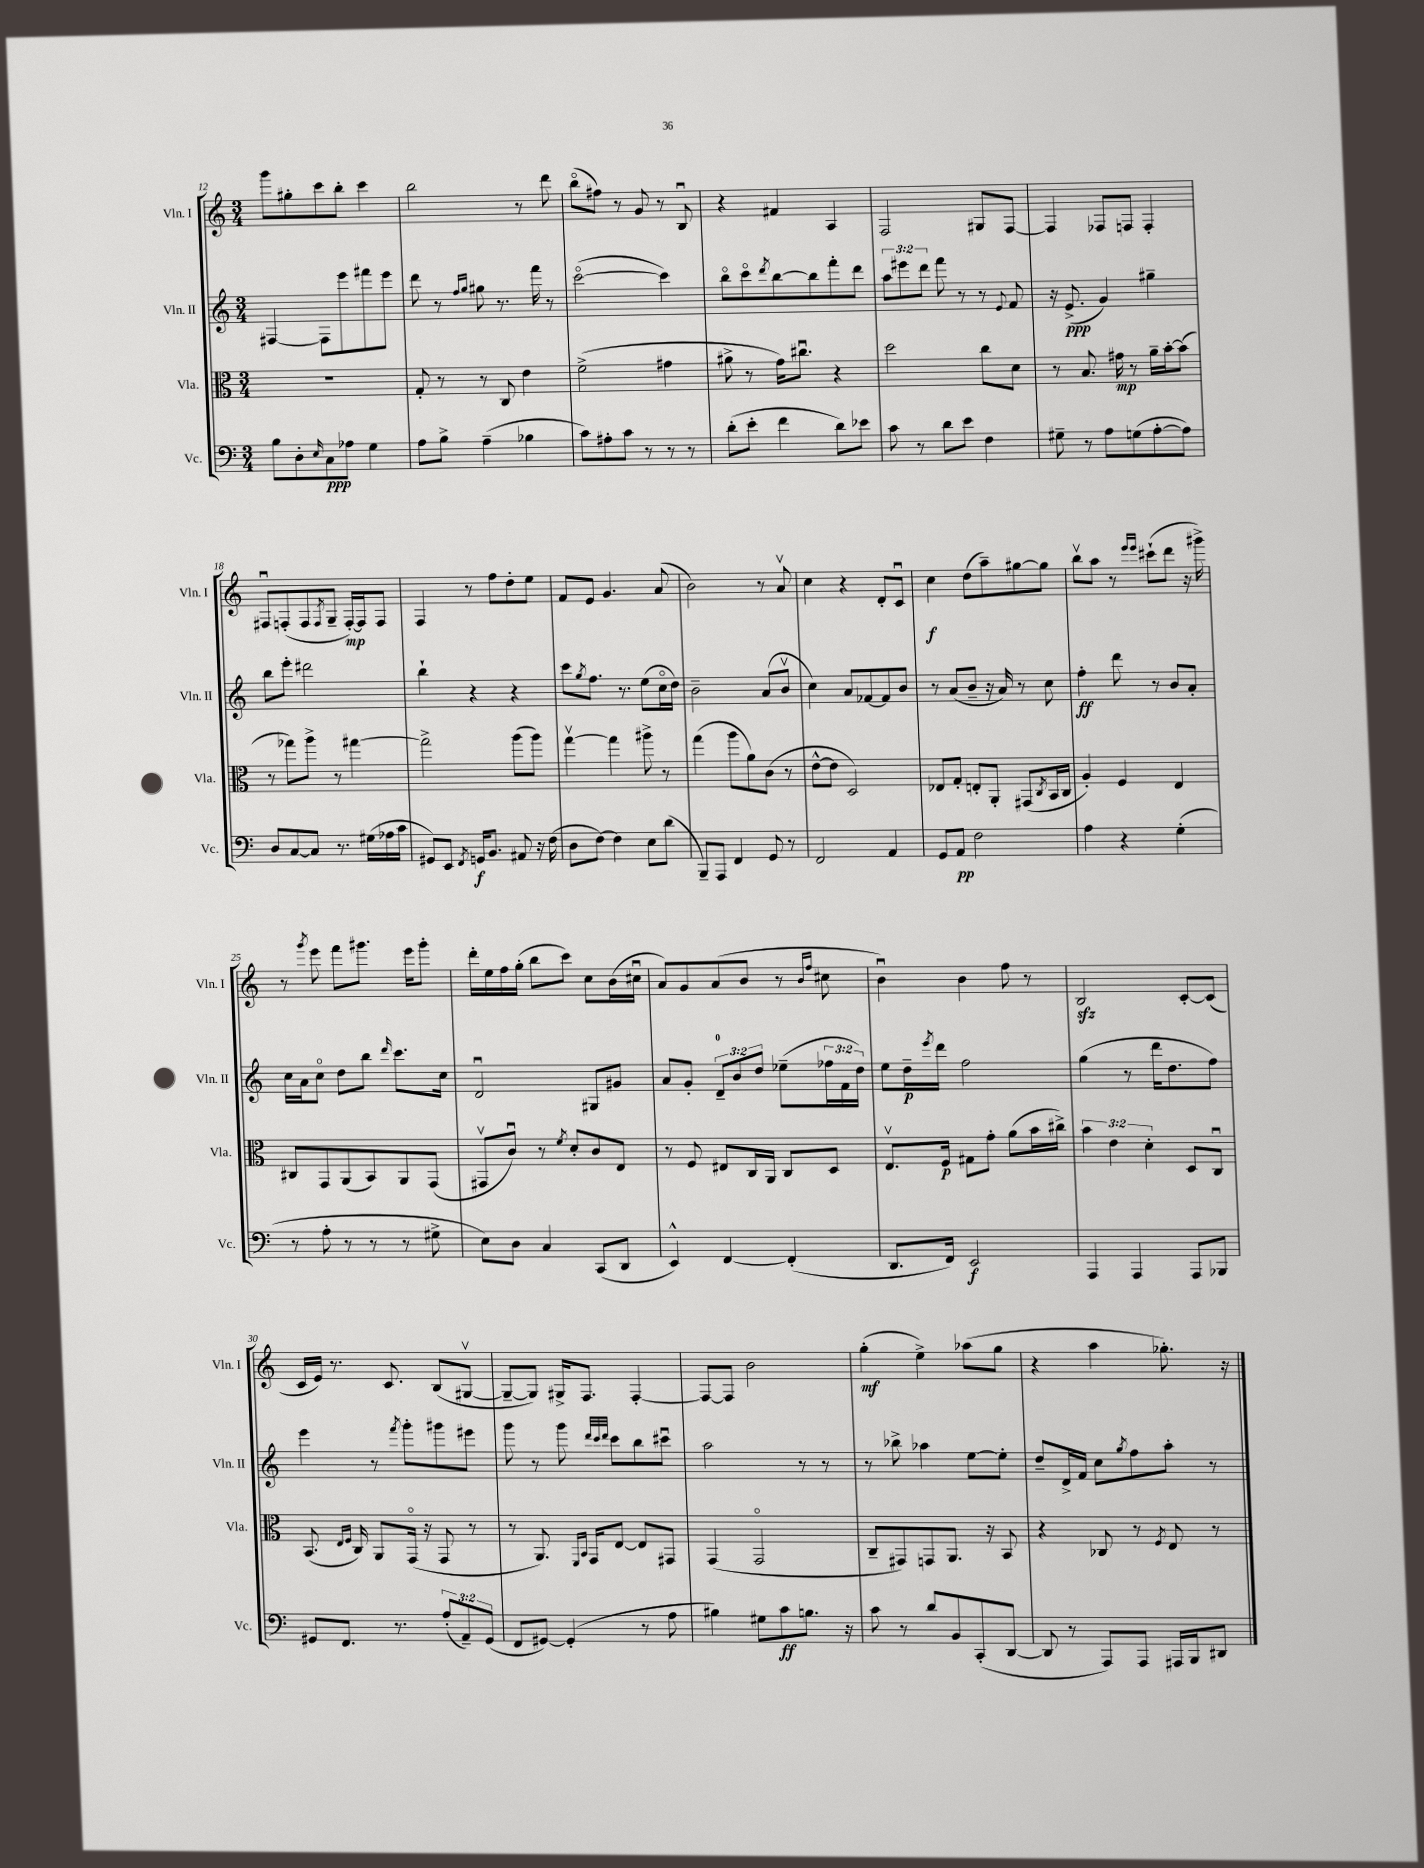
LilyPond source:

<<
\new StaffGroup <<
\new Staff = "s0" \with { instrumentName = "Vln. I" shortInstrumentName = "Vln. I" } {
    \clef treble \key c \major \numericTimeSignature \time 3/4
    g'''8 gis''8-. c'''8 b''8-. c'''4 |
    b''2 r8 d'''8 |
    b''8\flageolet( fis''8) r8 g'8 r8 b8\downbow |
    r4 fis'4 a4 |
    f2 gis8 f8~ |
    f4 fes8 f8 f4-. |
    fis8\downbow f8-.( f8 \acciaccatura { f8 } g8-- f16~-.\mp) f16 f8 |
    f4 r8 f''8 d''8-. e''8 |
    f'8 e'8 g'4. a'8( |
    b'2) r8 a'8\upbow |
    c''4 r4 d'8-. c'8\downbow |
    c''4\f d''8( a''8--) gis''8~ gis''8 |
    b''8\upbow a''8 r8 \grace { e'''16 e'''16 } cis'''8-!( d'''8 r16 gis'''16->) |
    r8 \acciaccatura { g'''8 } e'''8 f'''8 gis'''8. e'''16 gis'''8-. |
    d'''16-. e''16 f''16 g''16-.( b''8 c'''8) c''8 b'16( cis''16\downbow |
    a'8) g'8 a'8( b'8 r8 \grace { b'16 f''16 } cis''8 |
    b'4\downbow) b'4 f''8 r8 |
    b2\sfz c'8~-. c'8( |
    c'16 e'16) r8. c'8. b8( gis8~\upbow |
    gis8~-- gis8) gis16-> f8. f4~-. |
    f8~ f8 b'2 |
    g''4-.\mf( e''4->) aes''8( g''8 |
    r4 a''4 ges''8.-.) r16 \bar "|." |
}
\new Staff = "s1" \with { instrumentName = "Vln. II" shortInstrumentName = "Vln. II" } {
    \clef treble \key c \major \numericTimeSignature \time 3/4 \override Staff.TupletNumber.text = #tuplet-number::calc-fraction-text
    fis4~ fis8 e'''8 fis'''8 e'''8 |
    d'''8 r8 \grace { f''16 g''16 } gis''8 r8. f'''16 r8 |
    c'''2~\flageolet( c'''4) |
    b''8\flageolet c'''8\flageolet \acciaccatura { d'''8 } b''8~ b''8 f'''8-. d'''8 |
    \tuplet 3/2 { a''8 eis'''8 d'''8 } f'''8 r8 r8 \appoggiatura { e'8 } f'8 |
    r16 e'8.->\ppp( g'4) gis''4-- |
    b''8 e'''8-. dis'''2 |
    b''4-! r4 r4 |
    c'''8 \acciaccatura { g''8 } f''8. r8. e''8( c''16\flageolet d''16) |
    b'2-- a'8( b'8\upbow |
    c''4) a'8 fes'8~ fes'8 b'8 |
    r8 a'8( b'8-- r16 a'16) r8 c''8 |
    f''4-.\ff d'''8 r8 b'8 a'8-. |
    c''16 a'16 c''8\flageolet d''8 b''8 \grace { d'''16 } c'''8. c''16 |
    d'2\downbow gis8 gis'8 |
    a'8 g'8-. \tuplet 3/2 { d'8-0-- b'8 d''8 } ees''8--( \tuplet 3/2 { fes''16 f'16 d''16) } |
    e''8 d''16--\p \acciaccatura { e'''8 } d'''16 f''2 |
    g''4( r8 d'''16 d''8. f''8) |
    e'''4 r8 \acciaccatura { f'''8 } g'''8-. gis'''8 eis'''8 |
    g'''8 r8 g'''8 \grace { d'''32 c'''32 d'''32 } c'''8 b''8 cis'''8\downbow |
    a''2 r8 r8 |
    r8 bes''8-> aes''4 e''8~ e''8-. |
    d''8-- d'16-> f'16 c''8 \acciaccatura { g''8 } f''8 a''8-. r8 \bar "|." |
}
\new Staff = "s2" \with { instrumentName = "Vla." shortInstrumentName = "Vla." } {
    \clef alto \key c \major \numericTimeSignature \time 3/4 \override Staff.TupletNumber.text = #tuplet-number::calc-fraction-text
    R2. |
    g8-. r8 r8 c8 e'4 |
    f'2->( gis'4 |
    ais'8-> r8 g'16) cis''8.\downbow r4 |
    d''2 c''8 d'8 |
    r8 b8. gis'16\mp r8 a'16-- b'16~-. b'8( |
    r8 ges''8) a''8-> r8 gis''4~ |
    gis''2-> a''8( a''8) |
    g''4~\upbow g''4 ais''8-> r8 |
    g''4( a''8 a'8) c'8( r8 |
    e'8~-^ e'8 d2) |
    ees8 g8-. e8-. a,8-. gis,8( \acciaccatura { c8 } b,16 c16 |
    a4-.) f4 e4 |
    cis8 g,8 a,8( b,8) a,8 g,8( |
    gis,8\upbow c'8\downbow) r8 \acciaccatura { f'8 } d'8-. c'8 e8 |
    r8 f8 eis8 c16 a,16 c8 d8 |
    e8.\upbow f16\p gis8 g'8-. a'8( b'16 cis''16->) |
    \tuplet 3/2 { b'4 e'4 d'4-. } d8 c8\downbow |
    b,8.( \grace { e16 f16 } c16) a,8 g,16\flageolet( r16 g,8 r8 |
    r8 a,8.) \grace { f,16 b,16 } g,16 e8~ e8 gis,8 |
    g,4( g,2\flageolet |
    c8-- gis,8) g,8 a,8. r16 b,8 |
    r4 ces8 r8 \acciaccatura { f8 } e8 r8 \bar "|." |
}
\new Staff = "s3" \with { instrumentName = "Vc." shortInstrumentName = "Vc." } {
    \clef bass \key c \major \numericTimeSignature \time 3/4 \override Staff.TupletNumber.text = #tuplet-number::calc-fraction-text
    b8 d8-. \grace { e16 } c8\ppp aes8 g4 |
    a8 b8-> a4--( bes4 |
    c'8) ais8-. c'8 r8 r8 r8 |
    d'8-.( e'8-. f'4 d'8) ees'8 |
    c'8 r8 d'8 e'8 f4 |
    gis8-- r8 a8 g8( a8~-. a8) |
    d8 c8~ c8 r8. gis16( aes16 c'16 |
    gis,8) e,8 \acciaccatura { f,8 } g,16\f b,8. ais,8 r16 f16( |
    d8 f8~) f4 e8 d'8( |
    b,,8--) a,,8 f,4 g,8 r8 |
    f,2 a,4 |
    g,8 a,8\pp f2 |
    a4 r4 g4-.( |
    r8 a8-. r8 r8 r8 gis8-> |
    e8) d8 c4 c,8( d,8 |
    e,4-^) f,4~ f,4-.( |
    d,8. f,16) e,2\f |
    a,,4 a,,4 a,,8 bes,,8 |
    gis,8 f,8. r8. \tuplet 3/2 { a8-.( a,8--) gis,8( } |
    f,8 gis,8~) gis,4-.( r8 a8 |
    bis4) gis8 c'8\ff b8. r16 |
    c'8 r8 d'8 b,8 c,8-.( d,8~ |
    d,8 r8 a,,8) a,,8 ais,,16 b,,16 dis,8 \bar "|." |
}
>>
>>
\layout { \context { \Score currentBarNumber = #12 } }
